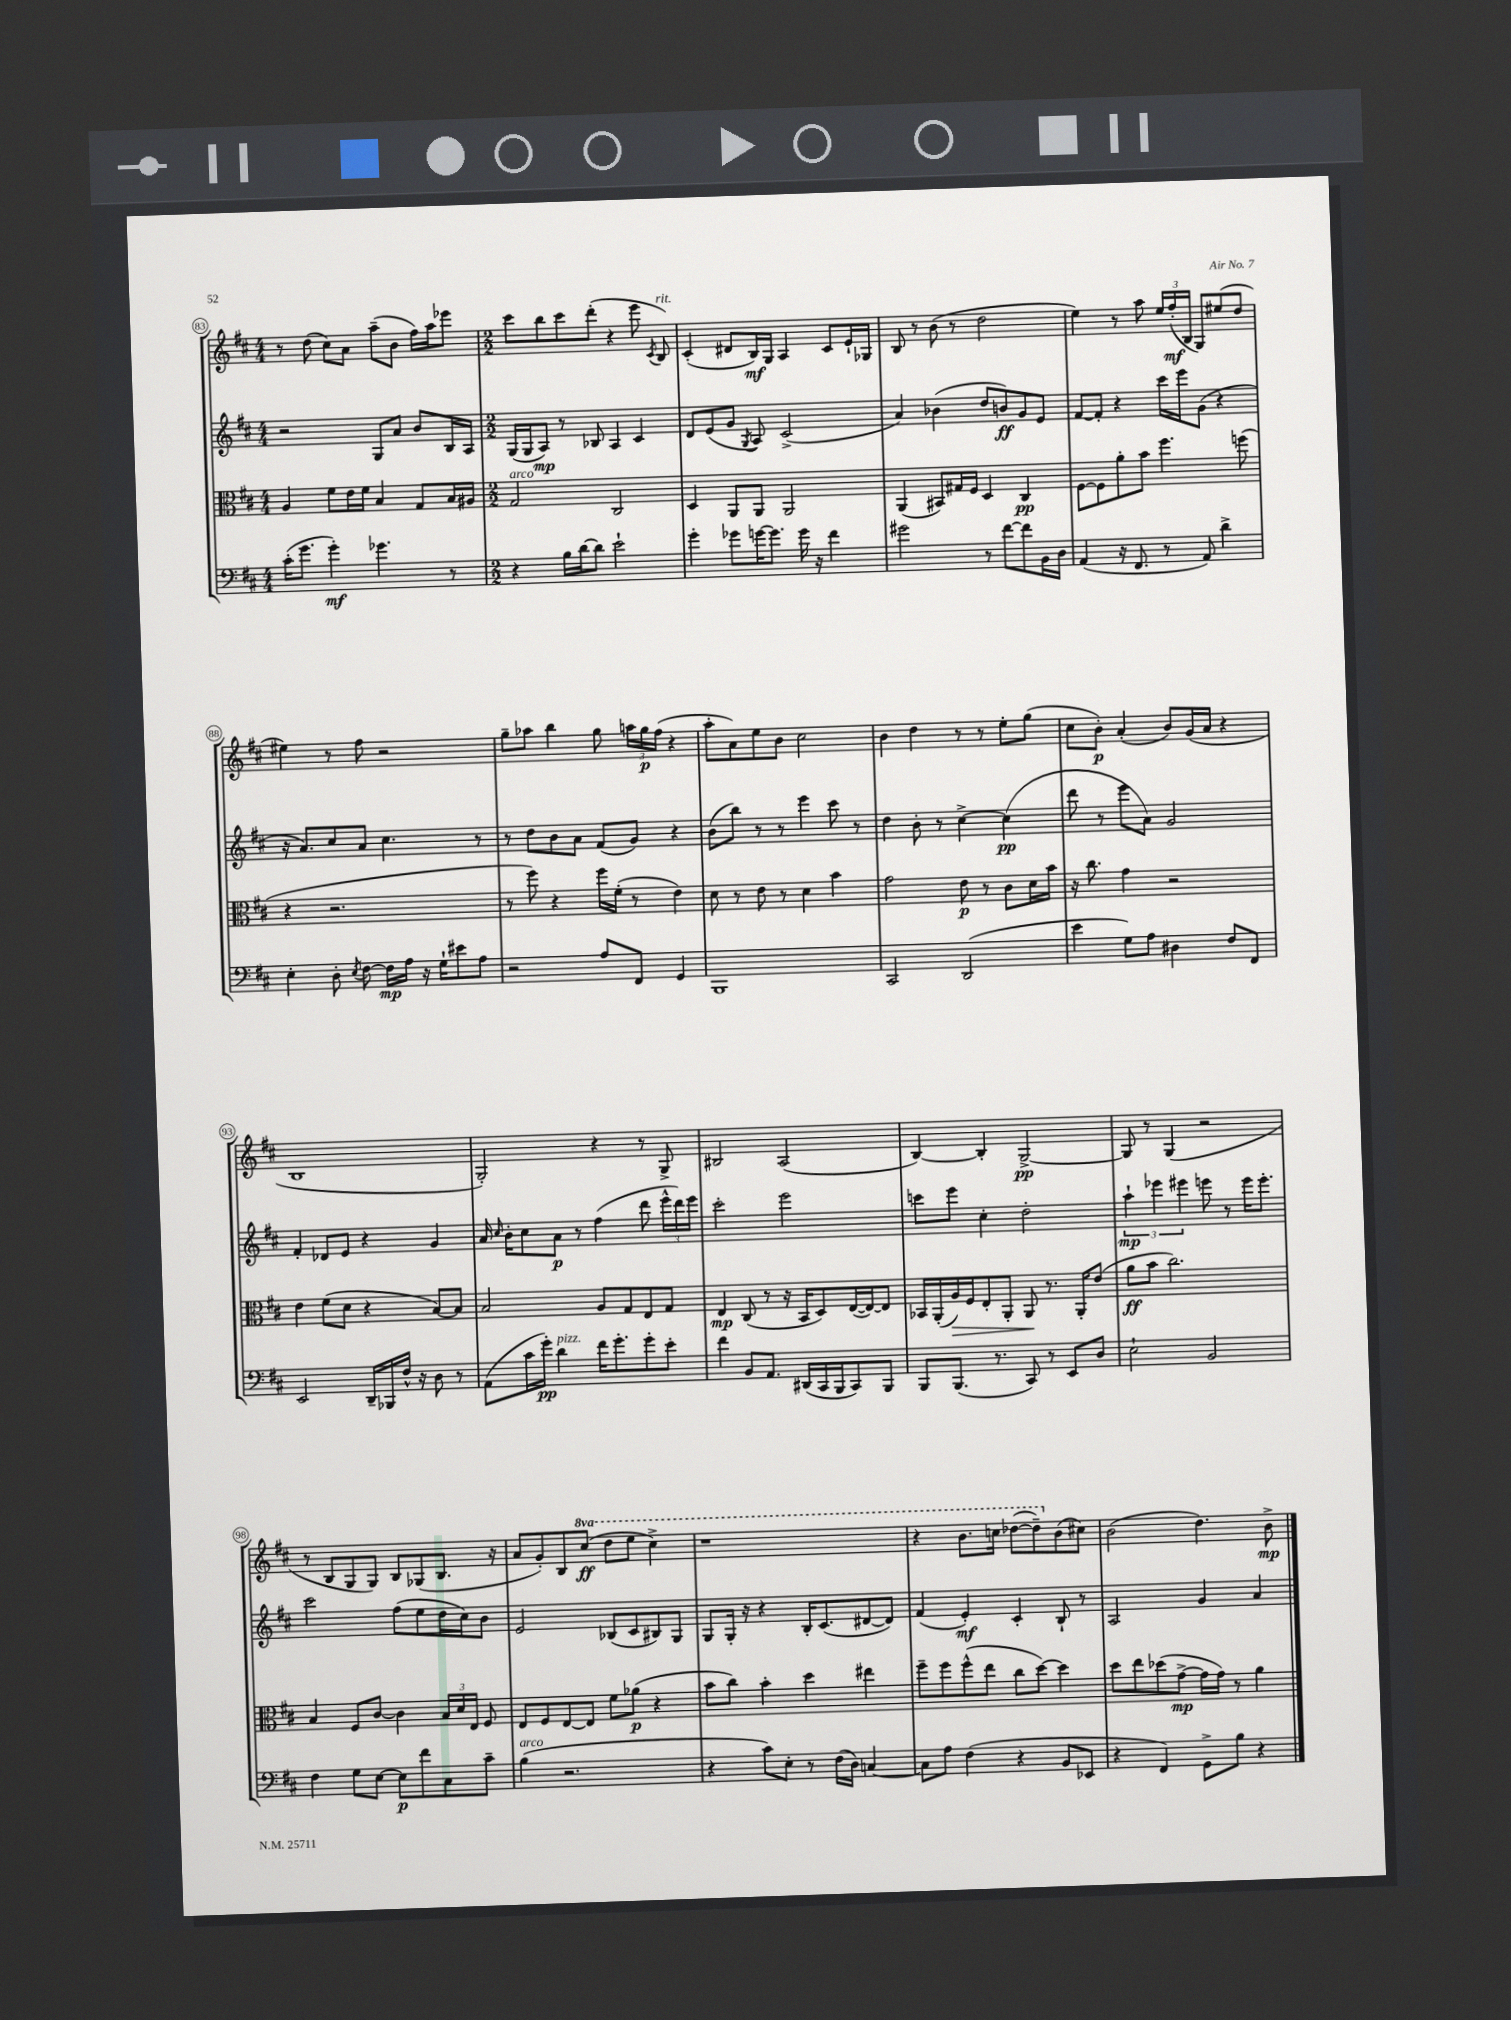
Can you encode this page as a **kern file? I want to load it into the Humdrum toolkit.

**kern	**dynam	**kern	**dynam	**kern	**dynam	**kern	**dynam
*part4	*part4	*part3	*part3	*part2	*part2	*part1	*part1
*staff4	*staff4	*staff3	*staff3	*staff2	*staff2	*staff1	*staff1
*clefF4	*	*clefC3	*	*clefG2	*	*clefG2	*
*k[f#c#]	*	*k[f#c#]	*	*k[f#c#]	*	*k[f#c#]	*
*M4/4	*	*M4/4	*	*M4/4	*	*M4/4	*
=83	=83	=83	=83	=83	=83	=83	=83
(16c#'\KL	.	4A/	.	2r	.	8r	.
8.g\J	.	.	.	.	.	.	.
.	.	.	.	.	.	(8dd\	.
4g'\)	mf	8f#\L	.	.	.	8cc#\L)	.
.	.	16e\L	.	.	.	8a\J	.
.	.	16f#\JJ	.	.	.	.	.
4.g-X\	.	4B/	.	8G/L	.	(8aa~\L	.
.	.	.	.	8a/J	.	8b\J	.
.	.	8G/L	.	8b/L	.	16ff#\LL)	.
.	.	.	.	.	.	16aa\J	.
8r	.	16B/L	.	16B/L	.	8eee-X\J	.
.	.	16A#X/JJ	.	16A/JJ	.	.	.
=84	=84	=84	=84	=84	=84	=84	=84
*M2/2	*	*M2/2	*	*M2/2	*	*M2/2	*
!	!	!LO:TX:a:i:t=arco	!	!	!	!	!
4r	.	2G/	.	(16G/LL	.	8ccc#\L	.
.	.	.	.	16G/J	.	.	.
.	.	.	.	8A/J)	mp	8bb\	.
16B\LL	.	.	.	8r	.	8ccc#\	.
[16d\J	.	.	.	.	.	.	.
8d\J]	.	.	.	8B-X/	.	(8ddd'\J	.
2e`\	.	2C#/	.	4A/	.	4r	.
.	.	.	.	4c#/	.	8eee\	.
.	.	.	.	.	.	8qc#/	.
!	!	!	!	!	!	!LO:TX:a:i:t=rit.	!
.	.	.	.	.	.	8B/)	.
=85	=85	=85	=85	=85	=85	=85	=85
4g'\	.	4D/	.	8d/L	.	(4c#'/	.
.	.	.	.	(8e/	.	.	.
8g-X\L	.	8AA/L	.	8g/J	.	8d#X/L	.
.	.	.	.	8qG/	.	.	.
[16gn\K	.	8AA/J	.	8A/)	.	16B/L)	mf
8.g\J]	.	.	.	.	.	16G/JJ	.
.	.	2AA/	.	(2c#^/	.	4A/	.
16g\	.	.	.	.	.	.	.
16r	.	.	.	.	.	.	.
4f#\	.	.	.	.	.	8c#/L	.
.	.	.	.	.	.	16e`/L	.
.	.	.	.	.	.	16G-X/JJ	.
=86	=86	=86	=86	=86	=86	=86	=86
2g#X\	.	(4AA/	.	4a/)	.	8B/	.
.	.	.	.	.	.	8r	.
.	.	8BB#X/L)	.	(4b-X\	.	(8b\	.
.	.	16G#X/L	.	.	.	8r	.
.	.	16F#/JJ	.	.	.	.	.
8r	.	4D/	.	8dd/L	.	2dd\	.
[8f#\L	.	.	.	8bn/)	ff	.	.
8f#\]	.	4C#/	pp	8g/	.	.	.
16BB\L	.	.	.	8e/J	.	.	.
16D\JJ	.	.	.	.	.	.	.
=87	=87	=87	=87	=87	=87	=87	=87
(4AA/	.	[8F#\L	.	[8f#/L	.	4ee\)	.
.	.	8F#\]	.	8f#'/J]	.	.	.
16r	.	8a'\	.	4r	.	8r	.
8.FF#/	.	.	.	.	.	.	.
.	.	8b\J	.	.	.	8aa\	.
8r	.	4.ff#\	.	16ccc#\LL	.	24ee/LL	.
.	.	.	.	.	.	(24ff#'/	mf
.	.	.	.	16eee\J	.	.	.
.	.	.	.	.	.	24B/JJ	.
8AA/)	.	.	.	(8g\J	.	8G/L)	.
4d^\	.	.	.	4r	.	(8ee#X/	.
.	.	(8ffn\	.	.	.	8dd/J	.
!!LO:LB:g=z
=88	=88	=88	=88	=88	=88	=88	=88
4E'\	.	4r	.	16r	.	4ee#X\)	.
.	.	.	.	8.a/L)	.	.	.
8D'\	.	2.r	.	8cc#/	.	8r	.
8qE/	.	.	.	.	.	.	.
[8F#\	.	.	.	8a/J	.	8ff#\	.
16F#\LL]	mp	.	.	4.cc#\	.	2r	.
16A\JJ	.	.	.	.	.	.	.
16r	.	.	.	.	.	.	.
16G`\KL	.	.	.	.	.	.	.
8e#X\	.	.	.	.	.	.	.
8A\J	.	.	.	8r	.	.	.
=89	=89	=89	=89	=89	=89	=89	=89
2r	.	8r	.	8r	.	8gg~\L	.
.	.	8ff#\)	.	8dd\L	.	8aa-X\J	.
.	.	4r	.	8b\	.	4bb\	.
.	.	.	.	8a\J	.	.	.
8A/L	.	16ff#\LL	.	(8f#/L	.	8gg\	.
.	.	(16f#'\JJ	.	.	.	.	.
8FF#/J	.	8r	.	8g/J)	.	24aan\LL	.
.	.	.	.	.	.	24gg\	p
.	.	.	.	.	.	(24ff#\JJ	.
4GG/	.	4e\)	.	4r	.	4r	.
=90	=90	=90	=90	=90	=90	=90	=90
1BBB	.	8d\	.	(8b\L	.	8aa'\L	.
.	.	8r	.	8bb\J)	.	8a\)	.
.	.	8e\	.	8r	.	8ee\	.
.	.	8r	.	8r	.	8b\J	.
.	.	4d\	.	4eee\	.	2cc#\	.
.	.	4b\	.	8ccc#\	.	.	.
.	.	.	.	8r	.	.	.
=91	=91	=91	=91	=91	=91	=91	=91
2CC#/	.	2g\	.	4dd\	.	4b\	.
.	.	.	.	8b'\	.	4dd\	.
.	.	.	.	8r	.	.	.
(2DD/	.	8e\	p	[4cc#^\	.	8r	.
.	.	8r	.	.	.	8r	.
.	.	8c#\L	.	(4cc#\]	pp	8ee'\L	.
.	.	16d\L	.	.	.	(8gg\J	.
.	.	16b\JJ	.	.	.	.	.
=92	=92	=92	=92	=92	=92	=92	=92
4e\	.	16r	.	8ddd\	.	8cc#\L	.
.	.	8.cc#\	.	.	.	.	.
.	.	.	.	8r	.	8b'\J)	p
8G\L)	.	4g\	.	8eee\L	.	(4a'/	.
8A\J	.	.	.	8a\J)	.	.	.
4D#X\	.	2r	.	2g/	.	8b/L)	.
.	.	.	.	.	.	(16g/L	.
.	.	.	.	.	.	16a/JJ	.
8F#/L	.	.	.	.	.	4r	.
8FF#/J	.	.	.	.	.	.	.
!!LO:LB:g=z
=93	=93	=93	=93	=93	=93	=93	=93
2EE/	.	4e\	.	4f#'/	.	1B	.
.	.	(8f#\L	.	8d-X/L	.	.	.
.	.	8d\J	.	8e/J	.	.	.
16DD~/LL	.	4r	.	4r	.	.	.
16BBB-X/	.	.	.	.	.	.	.
16F#^^/JJ	.	.	.	.	.	.	.
16r	.	.	.	.	.	.	.
8D\	.	[8B/L)	.	4g/	.	.	.
8r	.	8B/J]	.	.	.	.	.
=94	=94	=94	=94	=94	=94	=94	=94
(8AA\L	.	2B/	.	16a/	.	2G'/)	.
.	.	.	.	16qqcc#/	.	.	.
.	.	.	.	16b'\KL	.	.	.
16c#\L	.	.	.	8cc#\	.	.	.
16g'\JJ)	pp	.	.	.	.	.	.
!LO:TX:a:i:t=pizz.	!	!	!	!	!	!	!
4d\	.	.	.	8a\J	p	.	.
.	.	.	.	8r	.	.	.
16f#\KL	.	8A/L	.	(4ff#\	.	4r	.
8.g'\	.	.	.	.	.	.	.
.	.	8G/	.	.	.	.	.
8g'\	.	8E/	.	8ddd\	.	8r	.
8e'\J	.	8G/J	.	24eee^^\LL	.	8G^/	.
.	.	.	.	24ddd\)	.	.	.
.	.	.	.	24eee\JJ	.	.	.
=95	=95	=95	=95	=95	=95	=95	=95
4f#\	.	4E/	mp	2ccc#'\	.	2B#X/	.
8BB/L	.	(8C#/	.	.	.	.	.
8.AA/J	.	8r	.	.	.	.	.
.	.	16r	.	2eee\	.	(2A/	.
(16DD#X/LL	.	16BB/KL	.	.	.	.	.
16CC#/	.	8D/)	.	.	.	.	.
16BBB/J	.	.	.	.	.	.	.
8CC#/)	.	([16E/L	.	.	.	.	.
.	.	16E/J_)	.	.	.	.	.
8BBB/J	.	8E/J]	.	.	.	.	.
=96	=96	=96	=96	=96	=96	=96	=96
8BBB/L	.	16BB-X/LL	.	8cccn\L	.	[4B/)	.
.	.	(16AA'/	.	.	.	.	.
!	!	!	!LO:HP:b	!	!	!	!
(8.BBB/J	.	16A/)	>	8eee\J	.	.	.
.	.	16F#/J	.	.	.	.	.
.	.	8E'/	.	4cc#'\	.	4B'/]	.
8.r	.	.	.	.	.	.	.
.	.	8AA'/J	.	.	.	.	.
8CC#/)	.	8AA/	.	2dd'\	.	[2G^/	pp
8r	.	8.r	]	.	.	.	.
8EE/L	.	.	.	.	.	.	.
.	.	16AA'/KL	.	.	.	.	.
8D/J	.	(8e/J	.	.	.	.	.
=97	=97	=97	=97	=97	=97	=97	=97
2E`\	.	8a\L	ff	6aa`\	mp	8G/]	.
.	.	8b\J	.	.	.	8r	.
.	.	.	.	6eee-X\	.	.	.
.	.	2.cc#\)	.	.	.	(4G/	.
.	.	.	.	6eee#X\	.	.	.
2BB/	.	.	.	8eeen\	.	2r	.
.	.	.	.	8r	.	.	.
.	.	.	.	16eee\KL	.	.	.
.	.	.	.	8.eee'\J	.	.	.
!!LO:LB:g=z
=98	=98	=98	=98	=98	=98	=98	=98
4F#\	.	4B/	.	2ccc#\	.	8r	.
.	.	.	.	.	.	8B/L	.
8G\L	.	8F#/L	.	.	.	8G/	.
[8E\J	.	[8c#/J	.	.	.	8G/J)	.
8E\L]	p	4c#\]	.	(8ff#\L	.	8B/L	.
8f#\	.	.	.	8ee\	.	(8G-X/	.
8C#\	.	24B/LL	.	16dd\L	.	8.B/J	.
.	.	24d/	.	.	.	.	.
.	.	.	.	16cc#\J)	.	.	.
.	.	24E/JJ	.	.	.	.	.
8c#~\J	.	8F#/	.	8b\J	.	.	.
.	.	.	.	.	.	16r	.
=99	=99	=99	=99	=99	=99	=99	=99
!LO:TX:a:i:t=arco	!	!	!	!	!	!	!
(4B\	.	8E/L	.	2e/	.	8a/L	.
.	.	8F#/	.	.	.	8g'/)	.
2.r	.	[8E/	.	.	.	8B/	.
*	*	*	*	*	*	*8va	*
.	.	8E/J]	.	.	.	(8ccc#/J	ff
.	.	8f#\L	.	(8B-X/L	.	8ddd\L	.
.	.	(8a-X\J	p	8c#/	.	8eee\J	.
.	.	4r	.	8B#X/)	.	4ccc#^\)	.
.	.	.	.	8G/J	.	.	.
=100	=100	=100	=100	=100	=100	=100	=100
4r	.	8b\L	.	8G/L	.	1r	.
.	.	8cc#\J)	.	16G'/Jk	.	.	.
.	.	.	.	16r	.	.	.
8c#\L)	.	4b'\	.	4r	.	.	.
8E'\J	.	.	.	.	.	.	.
8r	.	4dd\	.	16B'/KL	.	.	.
.	.	.	.	(8.c#/	.	.	.
(16F#\LL	.	.	.	.	.	.	.
16D\JJ)	.	.	.	.	.	.	.
[4Cn/	.	4ee#X\	.	[8d#X/	.	.	.
.	.	.	.	8d#/J])	.	.	.
=101	=101	=101	=101	=101	=101	=101	=101
8C\L]	.	8ff#~\L	.	(4f#/	.	4r	.
8A\J	.	8ff#\	.	.	.	.	.
(4F#\	.	(8ff#^^\	.	4e'/)	mf	8.bb\L	.
.	.	8ee\J	.	.	.	.	.
.	.	.	.	.	.	16cccn\Jk	.
4r	.	8cc#\L	.	4c#'/	.	([8ddd-X\L	.
.	.	[8dd\J)	.	.	.	8ddd-~\])	.
*	*	*	*	*	*	*X8va	*
8BB/L	.	4dd\]	.	8B`/	.	(8b\	.
8EE-X/J	.	.	.	8r	.	8cc#X\J)	.
=102	=102	=102	=102	=102	=102	=102	=102
4r	.	8dd\L	.	2A/	.	(2b\	.
.	.	8ee\	.	.	.	.	.
4FF#/)	.	(8dd-X\	.	.	.	.	.
.	.	[8g^\J	mp	.	.	.	.
8GG^\L	.	16g\LL]	.	4g/	.	4.dd\)	.
.	.	16g\JJ)	.	.	.	.	.
8B\J	.	8r	.	.	.	.	.
4r	.	4a\	.	4a/	.	.	.
.	.	.	.	.	.	8b^\	mp
==	==	==	==	==	==	==	==
*-	*-	*-	*-	*-	*-	*-	*-
